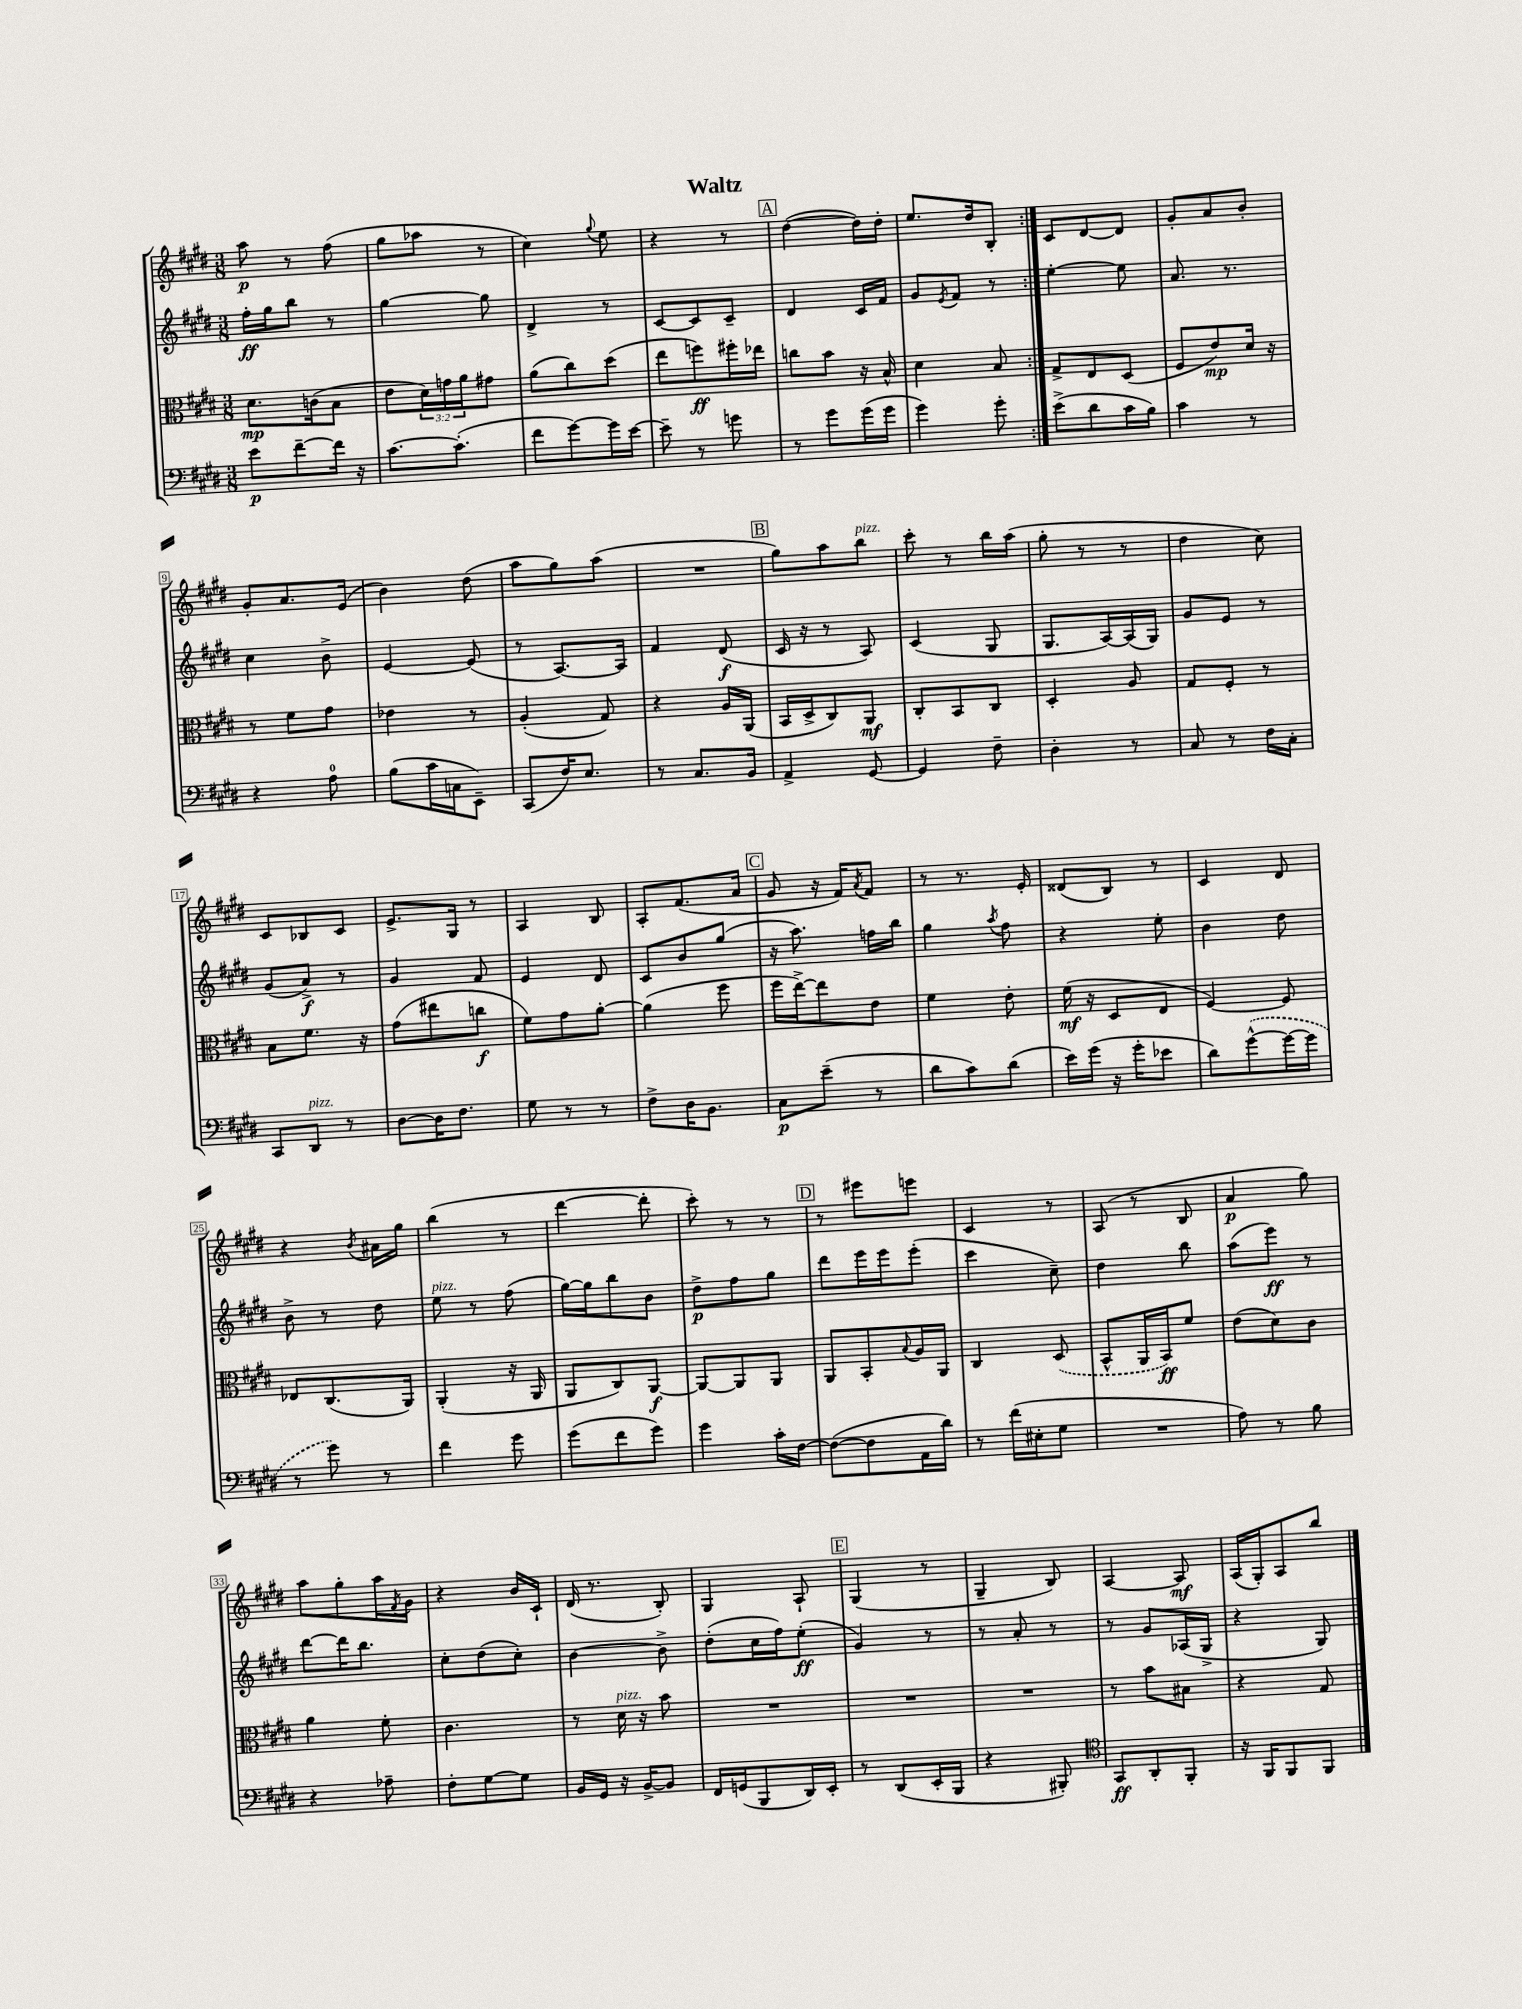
\header { title = "Waltz" }
<<
\new StaffGroup <<
\new Staff = "s0" {
    \clef treble \key e \major \numericTimeSignature \time 3/8
    \repeat volta 2 { a''8\p r8 fis''8( |
    gis''8 aes''8 r8 |
    cis''4) \appoggiatura { gis''8 } e''8 |
    r4 r8 |
    \mark \markup { \box "A" } dis''4~( dis''16) dis''16-. |
    e''8. dis''16 b8-. | }
    cis'8 dis'8~ dis'8 |
    gis'8-. a'8 b'8-. |
    gis'8-. a'8. e'16( |
    b'4) dis''8( |
    a''8 gis''8) a''8( |
    R4. |
    \mark \markup { \box "B" } gis''8) a''8 b''8^\markup { \italic "pizz." } |
    cis'''8-. r8 b''16 a''16( |
    gis''8-. r8 r8 |
    dis''4 cis''8) |
    cis'8 bes8 cis'8 |
    e'8.-> gis16 r8 |
    a4 b8 |
    a8-. fis'8.( a'16 |
    \mark \markup { \box "C" } gis'8 r16 fis'16) \acciaccatura { a'8 } fis'8 |
    r8 r8. e'16-. |
    disis'8( b8) r8 |
    cis'4 dis'8 |
    r4 \acciaccatura { b'8 } ais'16 gis''16 |
    b''4( r8 |
    dis'''4~ dis'''8-. |
    cis'''8-.) r8 r8 |
    \mark \markup { \box "D" } r8 eis'''8 e'''8 |
    cis'4 r8 |
    a8( r8 b8 |
    a'4\p gis''8) |
    a''8 gis''8-. a''16 \acciaccatura { fis'8 } gis'16 |
    r4 b'16 cis'16-! |
    dis'16( r8. b8-.) |
    gis4 a8-! |
    \mark \markup { \box "E" } gis4( r8 |
    gis4-- b8) |
    a4~ a8\mf |
    a16( gis16-.) a8 b''8 \bar "|." |
}
\new Staff = "s1" {
    \clef treble \key e \major \numericTimeSignature \time 3/8
    \repeat volta 2 { fis''16-.\ff gis''16 b''8 r8 |
    gis''4~ gis''8 |
    dis'4-> r8 |
    cis'8~ cis'8 cis'8-- |
    \mark \markup { \box "A" } dis'4 cis'16 fis'16 |
    gis'8 \acciaccatura { e'8 } fis'8 r8 | }
    e''4~-. e''8 |
    a'8. r8. |
    cis''4 b'8-> |
    e'4~ e'8( |
    r8 a8.~) a16 |
    fis'4 dis'8\f( |
    \mark \markup { \box "B" } cis'16 r16 r8 a8) |
    cis'4( gis8 |
    gis8. a16~) a16( gis16) |
    gis'8 e'8 r8 |
    gis'8( a'8->\f) r8 |
    gis'4 fis'8 |
    e'4 dis'8 |
    cis'8 b'8 gis''8( |
    \mark \markup { \box "C" } r16 a''8.) f''16 b''16 |
    gis''4 \acciaccatura { a''8 } fis''8 |
    r4 e''8-. |
    b'4 dis''8 |
    b'8-> r8 dis''8 |
    e''8^\markup { \italic "pizz." } r8 fis''8( |
    gis''16~) gis''16 b''8 b'8 |
    dis''8->\p fis''8 gis''8 |
    \mark \markup { \box "D" } dis'''8 e'''16 e'''16 e'''8-.( |
    cis'''4 cis''8--) |
    dis''4 b''8 |
    a''8( e'''8\ff) r8 |
    dis'''8~ dis'''16 b''8. |
    cis''8-. dis''8( cis''8-.) |
    b'4~ b'8-> |
    dis''8-.( cis''16 fis''16) e''8-.\ff( |
    \mark \markup { \box "E" } gis'4) r8 |
    r8 a'8-. r8 |
    r8 gis'8 aes16( gis16-> |
    r4 gis8) \bar "|." |
}
\new Staff = "s2" {
    \clef alto \key e \major \numericTimeSignature \time 3/8 \override Staff.TupletNumber.text = #tuplet-number::calc-fraction-text
    \repeat volta 2 { dis'8.\mp c'16( b8 |
    e'8 \tuplet 3/2 { dis'16) g'16 a'16 } gis'8 |
    a'8( cis''8) dis''8( |
    e''8 f''8\ff) fis''16-. ees''16 |
    \mark \markup { \box "A" } c''8 b'8 r16 b16-^ |
    dis'4 b8 | }
    gis8-> e8 dis8( |
    fis8 e'8\mp) dis'16 r16 |
    r8 fis'8 gis'8 |
    ees'4 r8 |
    a4-.( gis8) |
    r4 a16 a,16( |
    \mark \markup { \box "B" } b,16 dis16-> cis8) a,8\mf |
    cis8-. b,8 cis8 |
    dis4-. a8 |
    gis8 fis8-. r8 |
    b8 fis'8. r16 |
    gis'8( eis''8 c''8\f |
    fis'8) gis'8 a'8~-. |
    a'4( fis''8 |
    \mark \markup { \box "C" } fis''16 e''16~->) e''8 e'8 |
    fis'4 e'8-. |
    fis'16\mf( r16 dis8 e8 |
    fis4~) fis8 |
    ees8 cis8.( a,16) |
    a,4-.( r16 a,16 |
    a,8 cis8) a,8~\f |
    a,8~ a,8 a,8 |
    \mark \markup { \box "D" } a,8 b,8-. \appoggiatura { b8 } a16 a,16 |
    cis4 \once \slurDashed dis8( |
    b,8-^ a,16 b,16\ff) fis'8 |
    e'8( dis'8) cis'8 |
    a'4 fis'8-. |
    cis'4. |
    r8 dis'16^\markup { \italic "pizz." } r16 b'8 |
    R4. |
    \mark \markup { \box "E" } R4. |
    R4. |
    r8 b'8 bis8 |
    r4 gis8 \bar "|." |
}
\new Staff = "s3" {
    \clef bass \key e \major \numericTimeSignature \time 3/8
    \repeat volta 2 { e'8\p fis'8~-- fis'16 r16 |
    cis'8.~ cis'8.-.( |
    fis'8 gis'8~) gis'16 e'16~ |
    e'8-- r8 g'8 |
    \mark \markup { \box "A" } r8 gis'8 gis'16( gis'16 |
    gis'4) gis'8-. | }
    e'8->( dis'8 cis'16 b16) |
    cis'4 r8 |
    r4 a8-0 |
    b8( cis'16 c16 e,8--) |
    cis,8( fis16) e8. |
    r8 cis8. b,16 |
    \mark \markup { \box "B" } a,4-> gis,8~ |
    gis,4 fis8-- |
    dis4-. r8 |
    cis8 r8 fis16 cis16-. |
    cis,8 dis,8^\markup { \italic "pizz." } r8 |
    dis8~ dis16 fis8. |
    gis8 r8 r8 |
    fis8-> dis16 b,8. |
    \mark \markup { \box "C" } cis8\p e'8--( r8 |
    dis'8 cis'8) dis'8( |
    e'16) gis'16( r16 gis'16-. ees'8 |
    dis'8) \once \slurDashed gis'8~-^( gis'16~ gis'16 |
    r8 gis'8) r8 |
    fis'4 gis'8 |
    gis'8( fis'8 gis'8) |
    gis'4 cis'16-. fis16~ |
    \mark \markup { \box "D" } fis8~( fis8 a,16 dis'16) |
    r8 fis'16( eis16-. gis8 |
    R4. |
    a8) r8 b8 |
    r4 aes8-- |
    fis8-. gis8~ gis8 |
    b,16 gis,16 r16 b,16~-> b,8 |
    fis,16 g,16( b,,8 dis,16) e,16-. |
    \mark \markup { \box "E" } r8 dis,8( e,16-. b,,16 |
    r4 bis,,8-.) |
    \clef tenor gis,8\ff a,8-. fis,8-. |
    r16 fis,16 fis,8 fis,8 \bar "|." |
}
>>
>>
\layout { \context { \Score \override BarNumber.stencil = #(make-stencil-boxer 0.1 0.3 ly:text-interface::print) } }
